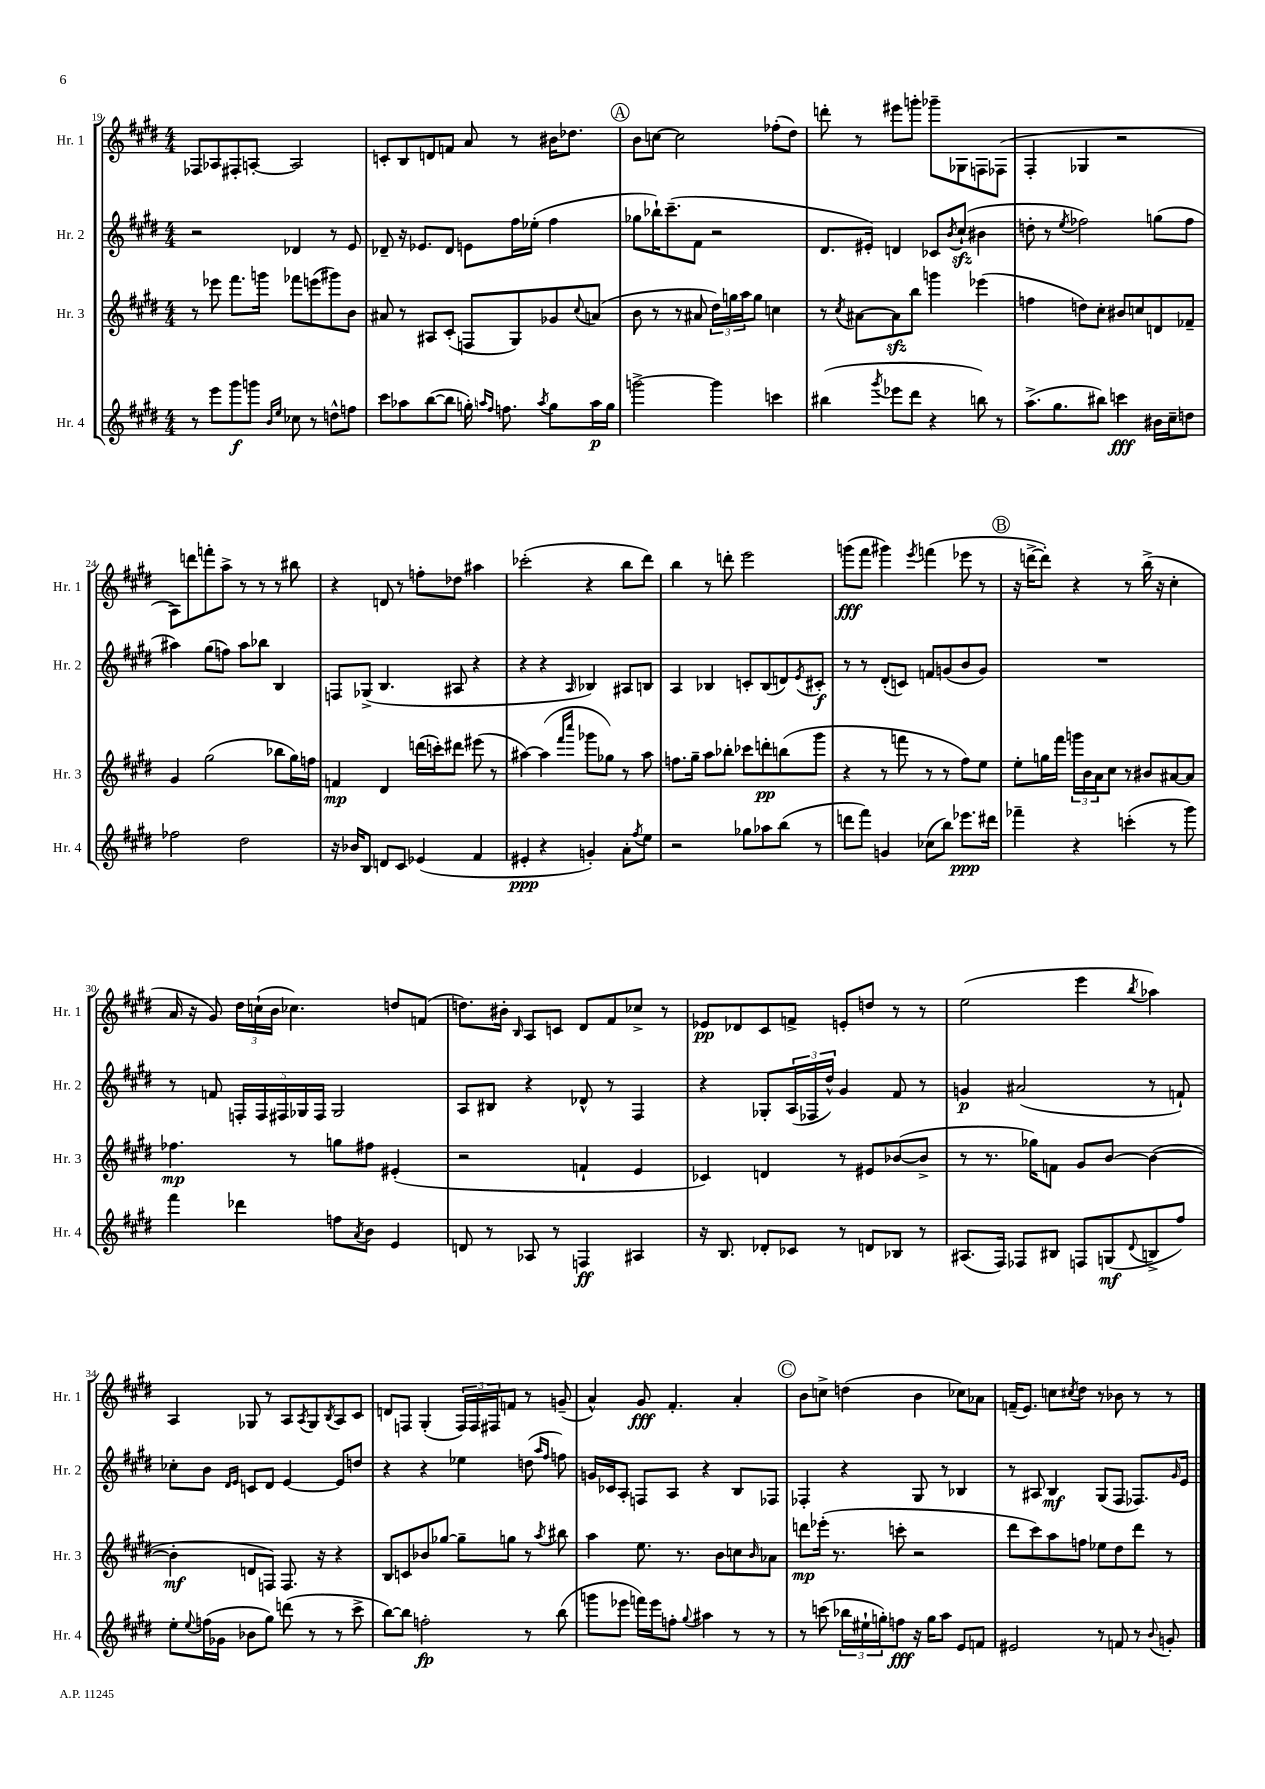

**kern	**kern	**kern	**kern
*staff4	*staff3	*staff2	*staff1
*clefG2	*clefG2	*clefG2	*clefG2
*k[f#c#g#d#]	*k[f#c#g#d#]	*k[f#c#g#d#]	*k[f#c#g#d#]
*M4/4	*M4/4	*M4/4	*M4/4
8r	8r	2r	8F-
8eee	8eee-	.	8A-
8ggg#	8.fff#	.	8F#'
8ggg	.	.	[8A'
.	16ggg	.	.
16qqb	.	.	.
16qqee	.	.	.
8cc-	8fff-	4d-	2A]
8r	(8eee	.	.
8dd^^	8ggg#)	8r	.
8ff	8b	8e	.
=	=	=	=
8ccc#	8a#	8d-~	8c'
8aa-	8r	16r	8B
.	.	8.e-	.
([8bb	8A#	.	8d
8bb]	(8c#'	8d-	8f
16gg')	8F	8e	8a
16qqaa	.	.	.
16qqff#	.	.	.
8.ff	.	.	.
.	8G#)	16ff#	8r
.	.	(16ee-'	.
8qaa	.	.	.
8gg	8g-	4ff#	16b#
.	.	.	8.dd-
.	8qqcc#	.	.
16aa	(8a	.	.
16gg	.	.	.
=	=	=	=
[2ggg^	8b	8gg-	8b
.	8r	16bb-`)	[8cc
.	.	(8.ccc#~	.
.	8r	.	2cc]
.	8a#	8f#	.
4ggg]	24dd#)	2r	.
.	24gg	.	.
.	24aa	.	.
.	8gg	.	.
4ccc	4cc	.	(8ff-'
.	.	.	8dd#)
=	=	=	=
(4bb#	8r	8.d#	8ddd'
.	8qcc#	.	.
.	[8a#	.	8r
.	.	16e#')	.
8qggg#	.	.	.
8eee-	8a#]	4d	8eee#
8ddd#	8bb	.	8ggg'
4r	4ggg	8c-	8ggg-~
.	.	8qb	.
.	.	(8cc#`	8G-
8bb)	(4eee-	4b#	8F
8r	.	.	(8F-
=	=	=	=
(8.aa^	4ff	8dd'	4F#'
.	.	8r	.
8.gg#	.	.	.
.	.	8qee	.
.	8dd)	2ff-)	4G-
8bb#)	8cc#'	.	.
4ccc	8b#	.	2r
.	8cc	.	.
16b#	8d	(8gg	.
16cc#~	.	.	.
8dd	8f-~	8ff-	.
=	=	=	=
2ff-	4g#	4aa#)	8A)
.	.	.	8ddd
.	(2gg#	(8gg#	8fff'
.	.	8ff)	8aa^
2dd#	.	8aa#	8r
.	.	8bb-	8r
.	8bb-	4B	8r
.	16gg#)	.	8bb#
.	16ff	.	.
=	=	=	=
16r	4f	8F	4r
16b-	.	.	.
8B	.	(8G-^	.
8d	4d#	4.B	8d
8c#	.	.	8r
(4e-	(16ddd	.	8ff'
.	16ccc')	.	.
.	8ddd#	8A#	8dd-
4f#	(8eee#	4r	4aa#
.	8r	.	.
=	=	=	=
4e#'	[4aa#)	4r	(2ccc-'
4r	(4aa#]	4r	.
.	16qqfff#	.	.
.	16qqcccc#	16qqA	.
4g')	8ggg-	4B-)	4r
.	8gg-)	.	.
8a'	8r	8A#	8bb
8qff#	.	.	.
8ee	8aa#	8B	8ddd#)
=	=	=	=
2r	8.ff	4A	4bb
.	16gg#~	.	.
.	8aa	4B-	8r
.	8bb-'	.	8ddd'
8gg-	8ccc-	8c'	2eee
8aa-	8ddd'	(8B-	.
(8bb	(8bb	8d)	.
.	.	8qe	.
8r	8ggg#	8c#'	.
=	=	=	=
8ddd	4r	8r	(8ggg
8fff#)	.	8r	8fff#
4g	8r	(8d#'	4ggg#)
.	8fff	8c)	.
.	.	.	8qeee
(8cc-	8r	8f	(4fff
8bb)	8r	(8g	.
8.eee-	8ff#)	8b	8eee-
.	8ee	8g)	8r
16ddd#	.	.	.
=	=	=	=
4fff-~	8ee'	1r	16r
.	.	.	[16ddd^
.	16gg	.	8ddd'])
.	16fff#	.	.
4r	24ggg	.	4r
.	24b	.	.
.	24a	.	.
.	8cc#	.	.
(4ccc'	8r	.	8r
.	8b#	.	(16bb^
.	.	.	16r
8r	[8a#	.	4cc#'
8ggg#)	8a#]	.	.
=	=	=	=
4fff#	4.ff-	8r	16a
.	.	.	16r
.	.	8f	8g#)
4ddd-	.	20F'	24dd#
.	.	.	(24cc`
.	.	20F	.
.	.	.	24b
.	.	20F#	.
.	8r	.	4.cc-)
.	.	20G-	.
.	.	20F#	.
8ff	8gg	2G-	.
8qa	.	.	.
8b	8ff#	.	.
4e	(4e#'	.	8dd
.	.	.	(8f
=	=	=	=
8d	2r	8A	8.dd)
8r	.	8B#	.
.	.	.	16b#'
.	.	.	16qqB
8A-	.	4r	8A
8r	.	.	8c
4F	4f`	8d-^^	8d#
.	.	8r	8f#
4A#	4e	4F#	8cc-^
.	.	.	8r
=	=	=	=
16r	4c-)	4r	8e-
8.B	.	.	.
.	.	.	8d-
8d-'	4d	8G-'	8c#
8c-	.	(24A	8f^
.	.	24F-	.
.	.	24dd#^^)	.
8r	8r	4g#	8e'
8d	8e#	.	8dd
8B-	([8b-	8f#	8r
8r	8b-^]	8r	8r
=	=	=	=
(8.A#	8r	4g	(2ee
.	8.r	.	.
16F#)	.	.	.
8F-	.	(2a#	.
.	16gg-)	.	.
8B#	8f	.	.
8F	8g#	.	4eee
(8G	[8b	.	.
8qqd#	.	.	8qbb
8B^	(4b_	8r	4aa-)
8ff#)	.	8f`)	.
=	=	=	=
8ee'	4b']	8cc-'	4A
8qqee	.	.	.
(16ff	.	8b	.
16g-	.	.	.
.	.	16qqd#	.
.	.	16qqe	.
8b-	8d	8c	8G-
8gg#)	8F)	8d#	8r
(8ddd	8.F	[4e	8A
.	.	.	8qA
8r	.	.	8G-
.	16r	.	.
.	.	.	8qB
8r	4r	8e]	8A
8ccc#^	.	8dd	8c#
=	=	=	=
[8bb)	8B	4r	8d
8bb]	8c	.	8F
2ff'	8b-	4r	(4G#'
.	[8gg-	.	.
.	8gg-~]	4ee-	24F)
.	.	.	24F
.	.	.	24F#
.	8gg	.	8f
8r	8r	(8dd	8r
.	.	16qqaa	.
.	8qaa	16qqff#	.
(8bb	8bb#	8ff)	(8g~
=	=	=	=
8ggg	4aa	16g	4a^^)
.	.	16c-	.
8eee-	.	8A'	.
16fff)	8.ee	8F	8g#
16eee-	.	.	.
8ff'	.	8A	4.f#'
.	8.r	.	.
8qqgg#	.	.	.
4aa#	.	4r	.
.	8b	.	.
8r	8cc	8B	4a'
.	16qqb	.	.
8r	8a-	8F-	.
=	=	=	=
8r	8ddd	4F-'	8b
(8ccc	(16eee-'	.	8cc^
.	8.r	.	.
24bb-	.	4r	(4dd
24ee#`	.	.	.
24gg')	.	.	.
8ff	8ccc'	.	.
16r	2r	8G#	4b
16gg	.	.	.
8aa	.	8r	.
8e	.	4B-	8cc-)
8f	.	.	8a-
=	=	=	=
2e#	8ddd#	8r	(16f~
.	.	.	8.e)
.	8ccc#)	8A#	.
.	8aa	4B	8cc
.	.	.	8qcc#
.	8ff	.	8dd#
8r	8ee-	(8G#	8r
8f	8dd#	8F#	8b-
8r	8ddd#	8.F-)	8r
8qqb	.	.	.
8g'	8r	.	8r
.	.	16qqg#	.
.	.	16e	.
==	==	==	==
*-	*-	*-	*-
